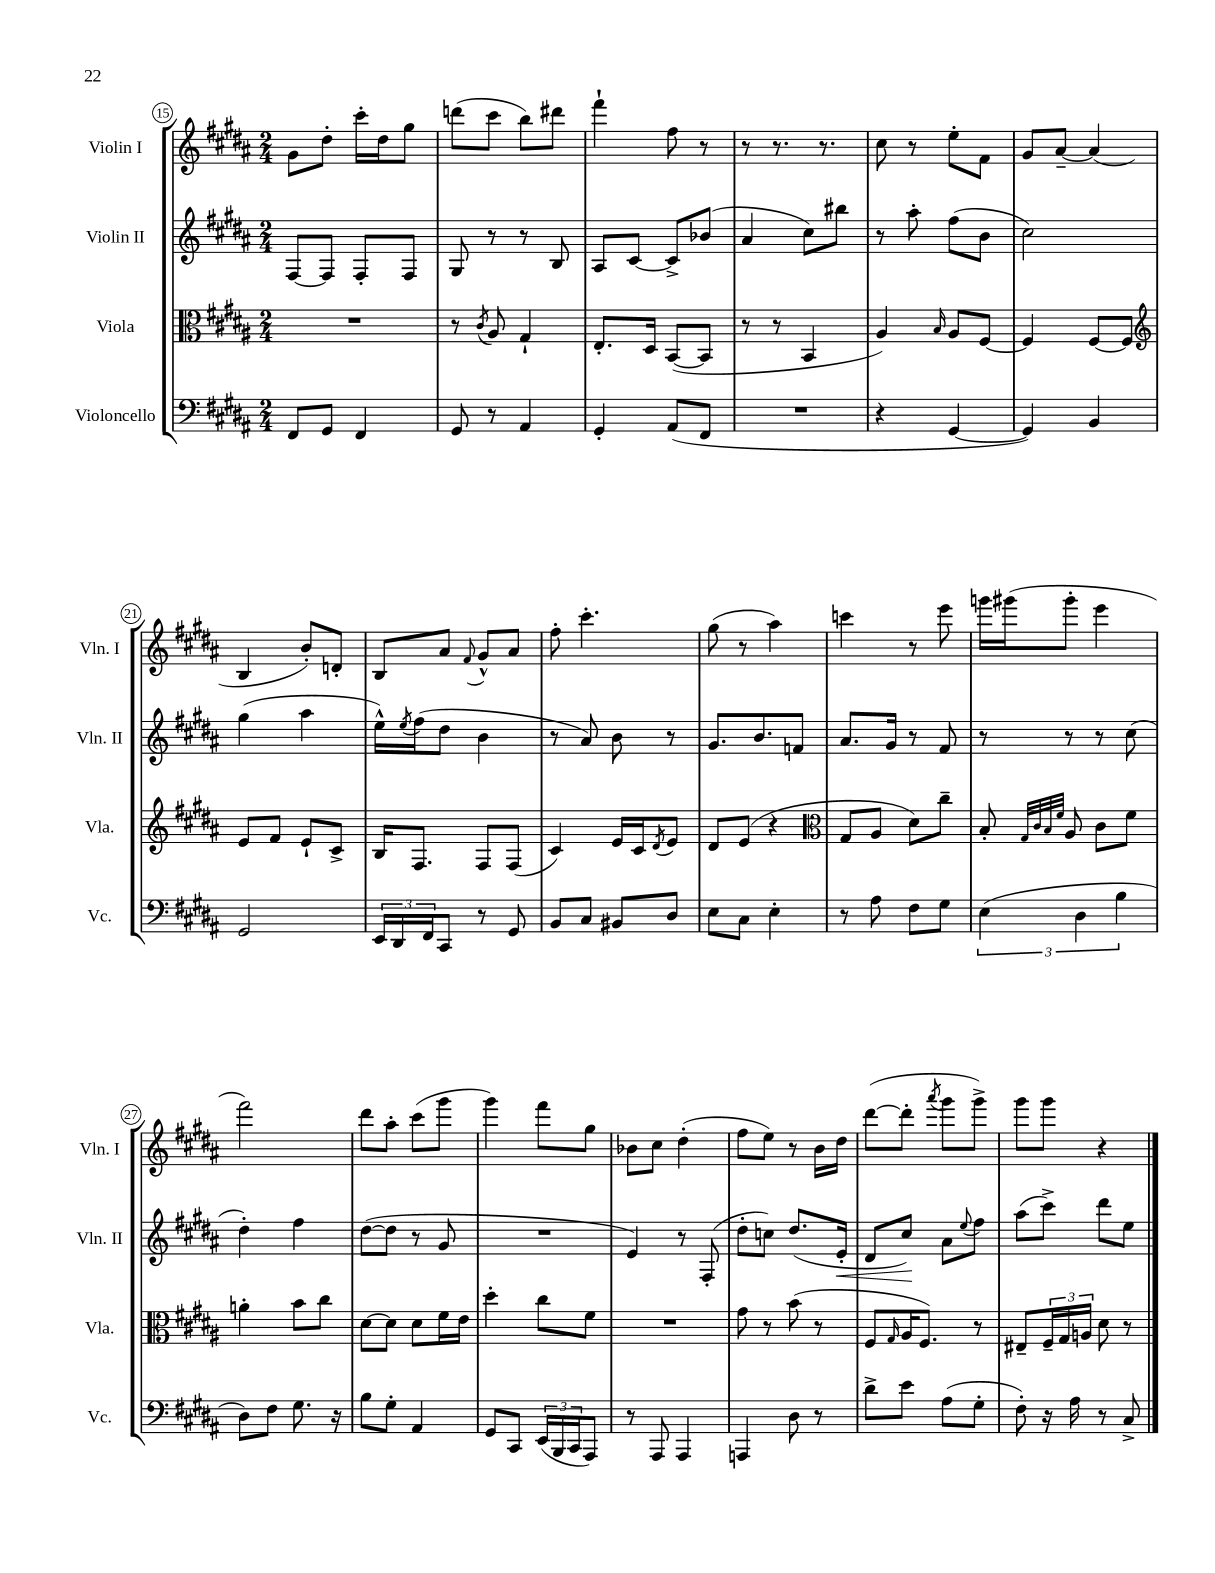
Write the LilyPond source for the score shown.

<<
\new StaffGroup <<
\new Staff = "s0" \with { instrumentName = "Violin I" shortInstrumentName = "Vln. I" } {
    \clef treble \key b \major \numericTimeSignature \time 2/4
    gis'8 dis''8-. cis'''16-. dis''16 gis''8 |
    d'''8( cis'''8 b''8) dis'''8 |
    fis'''4-! fis''8 r8 |
    r8 r8. r8. |
    cis''8 r8 e''8-. fis'8 |
    gis'8 ais'8~-- ais'4( |
    b4 b'8-.) d'8-. |
    b8 ais'8 \appoggiatura { fis'8 } gis'8-^ ais'8 |
    fis''8-. cis'''4.-. |
    gis''8( r8 ais''4) |
    c'''4 r8 e'''8 |
    g'''16 gis'''16( gis'''8-. e'''4 |
    fis'''2) |
    dis'''8 ais''8-. cis'''8( gis'''8 |
    gis'''4) fis'''8 gis''8 |
    bes'8 cis''8 dis''4-.( |
    fis''8 e''8) r8 b'16 dis''16 |
    dis'''8~( dis'''8-. \acciaccatura { ais'''8 } gis'''8 gis'''8->) |
    gis'''8 gis'''8 r4 \bar "|." |
}
\new Staff = "s1" \with { instrumentName = "Violin II" shortInstrumentName = "Vln. II" } {
    \clef treble \key b \major \numericTimeSignature \time 2/4
    fis8~ fis8 fis8-. fis8 |
    gis8 r8 r8 b8 |
    ais8 cis'8~ cis'8-> bes'8( |
    ais'4 cis''8) bis''8 |
    r8 ais''8-. fis''8( b'8 |
    cis''2) |
    gis''4( ais''4 |
    e''16-^) \acciaccatura { e''8 } fis''16( dis''8 b'4 |
    r8 ais'8) b'8 r8 |
    gis'8. b'8. f'8 |
    ais'8. gis'16 r8 fis'8 |
    r8 r8 r8 cis''8( |
    dis''4-.) fis''4 |
    dis''8~( dis''8 r8 gis'8 |
    R2 |
    e'4) r8 fis8-.( |
    dis''8-. c''8) dis''8.( e'16-.\< |
    dis'8 cis''8\!) ais'8 \appoggiatura { e''8 } fis''8 |
    ais''8( cis'''8->) dis'''8 e''8 \bar "|." |
}
\new Staff = "s2" \with { instrumentName = "Viola" shortInstrumentName = "Vla." } {
    \clef alto \key b \major \numericTimeSignature \time 2/4
    R2 |
    r8 \acciaccatura { cis'8 } ais8 gis4-! |
    e8.-. dis16 b,8~( b,8 |
    r8 r8 b,4 |
    ais4) \grace { b16 } ais8 fis8~ |
    fis4 fis8~ fis8 |
    \clef treble e'8 fis'8 e'8-! cis'8-> |
    b16 fis8. fis8 fis8( |
    cis'4) e'16 cis'16 \acciaccatura { dis'8 } e'8 |
    dis'8 e'8( r4 |
    \clef alto gis8 ais8 dis'8) cis''8-- |
    b8-. \grace { gis32 cis'32 b32 fis'32 } ais8 cis'8 fis'8 |
    a'4-. b'8 cis''8 |
    dis'8~ dis'8 dis'8 fis'16 e'16 |
    dis''4-. cis''8 fis'8 |
    R2 |
    gis'8 r8 b'8( r8 |
    fis8 \grace { gis16 } ais16 fis8.) r8 |
    eis8-- \tuplet 3/2 { fis16-- gis16 a16 } dis'8 r8 \bar "|." |
}
\new Staff = "s3" \with { instrumentName = "Violoncello" shortInstrumentName = "Vc." } {
    \clef bass \key b \major \numericTimeSignature \time 2/4
    fis,8 gis,8 fis,4 |
    gis,8 r8 ais,4 |
    gis,4-. ais,8( fis,8 |
    R2 |
    r4 gis,4~ |
    gis,4) b,4 |
    gis,2 |
    \tuplet 3/2 { e,16 dis,16 fis,16 } cis,8 r8 gis,8 |
    b,8 cis8 bis,8 dis8 |
    e8 cis8 e4-. |
    r8 ais8 fis8 gis8 |
    \tuplet 3/2 { e4( dis4 b4 } |
    dis8) fis8 gis8. r16 |
    b8 gis8-. ais,4 |
    gis,8 cis,8 \tuplet 3/2 { e,16( b,,16 cis,16 } ais,,8) |
    r8 ais,,8 ais,,4 |
    a,,4 dis8 r8 |
    dis'8-> e'8 ais8( gis8-. |
    fis8-.) r16 ais16 r8 cis8-> \bar "|." |
}
>>
>>
\layout { \context { \Score currentBarNumber = #15 \override BarNumber.stencil = #(make-stencil-circler 0.1 0.3 ly:text-interface::print) } }
